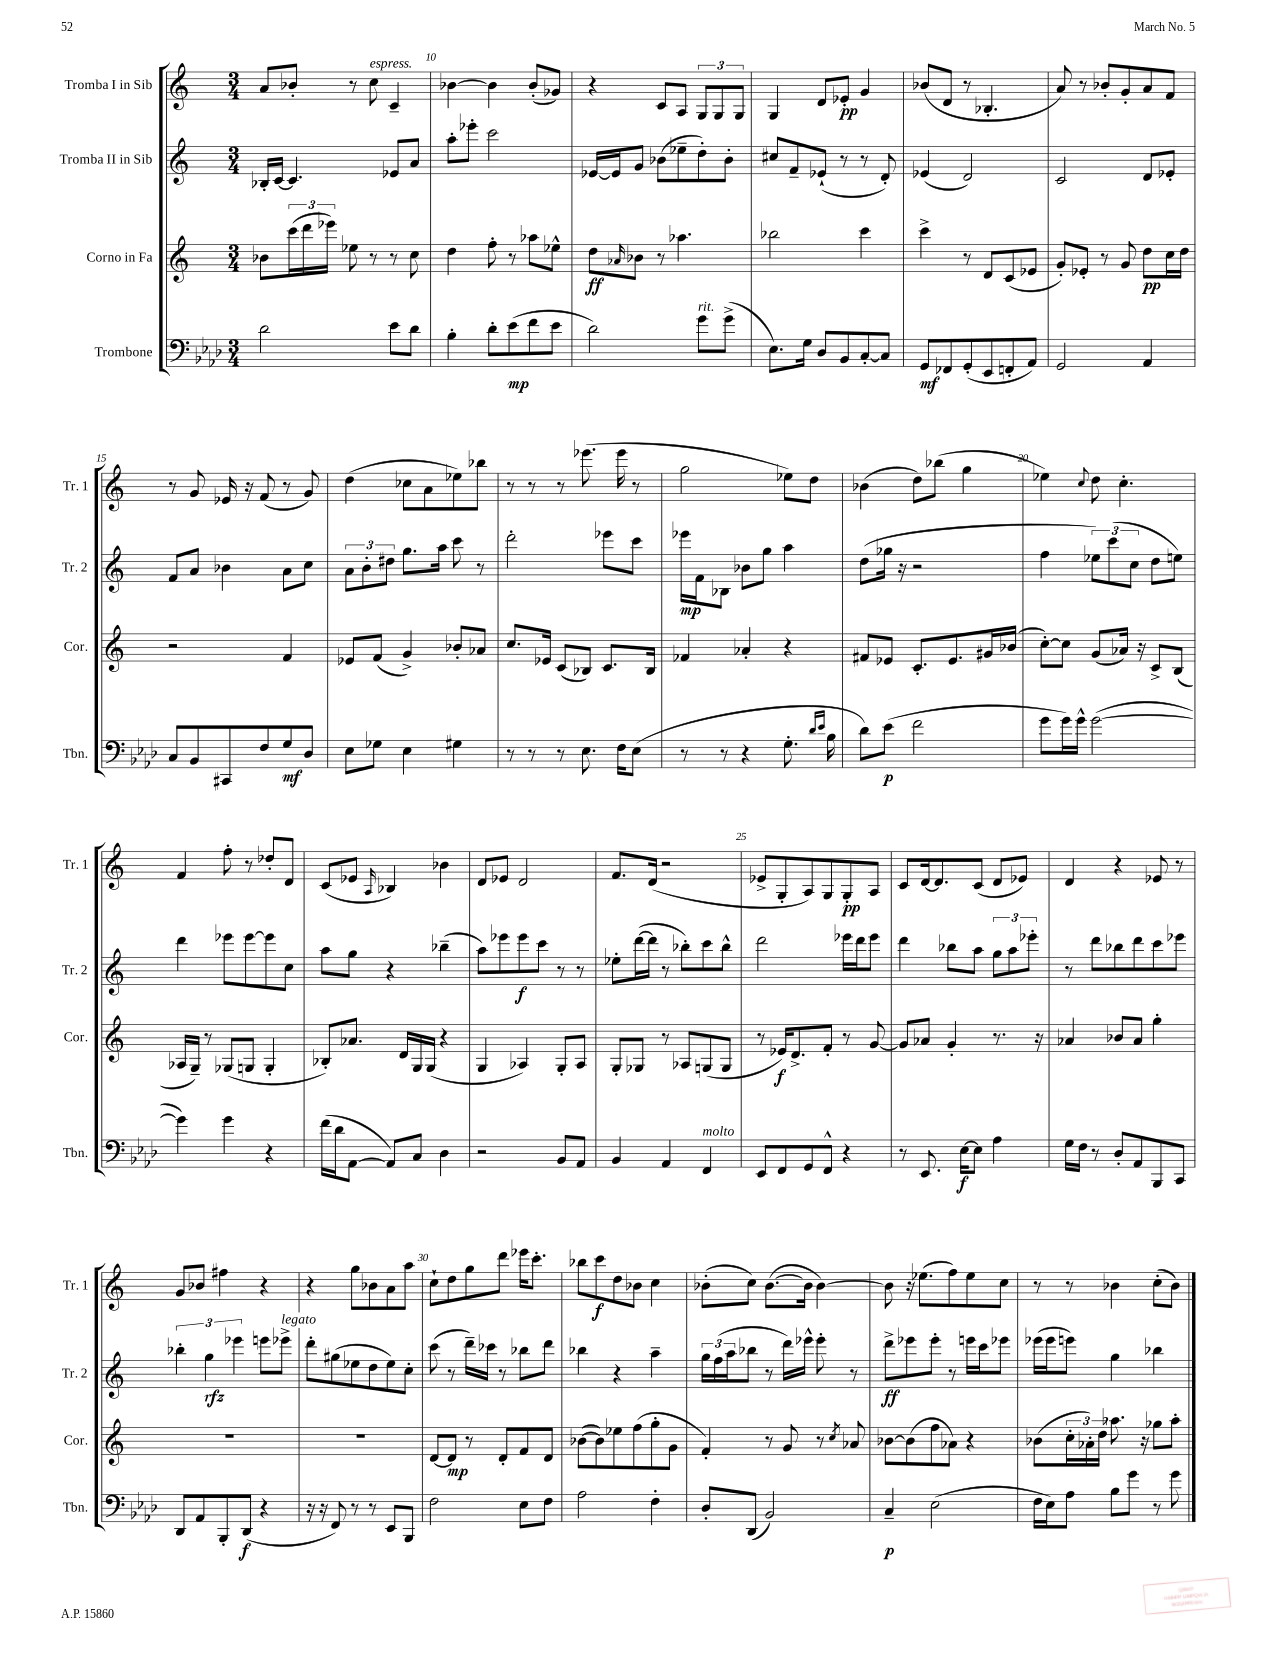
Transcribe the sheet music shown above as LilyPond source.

<<
\new StaffGroup <<
\new Staff = "s0" \with { instrumentName = "Tromba I in Sib" shortInstrumentName = "Tr. 1" } {
    \clef treble \key c \major \numericTimeSignature \time 3/4
    a'8 bes'8-. r8 c''8^\markup { \italic "espress." } c'4-- |
    bes'4~ bes'4 bes'8-.( ges'8) |
    r4 c'8 a8 \tuplet 3/2 { g8 g8 g8 } |
    g4 d'8 ees'8-.\pp g'4 |
    bes'8( d'8 r8 bes4.-. |
    a'8) r8 bes'8-. g'8-. a'8 f'8 |
    r8 g'8 ees'16 r16 f'8( r8 g'8) |
    d''4( ces''8 a'8 ees''8) bes''8 |
    r8 r8 r8 ees'''8.( ees'''16 r8 |
    g''2 ees''8) d''8 |
    bes'4( d''8) bes''8( g''4 |
    ees''4) \appoggiatura { c''8 } d''8 c''4.-. |
    f'4 f''8-. r8 des''8-. d'8 |
    c'8( ees'8 \grace { a16 } bes4) bes'4 |
    d'8 ees'8 d'2 |
    f'8. d'16( r2 |
    ees'8-> g8-. a8) g8 g8-.\pp a8 |
    c'8 d'16~ d'8. c'8( d'8 ees'8) |
    d'4 r4 ees'8 r8 |
    g'8 bes'8 fis''4 r4 |
    r4 g''8 bes'8 a'8 a''8 |
    c''8-! d''8 g''8 d'''8 ees'''16 c'''8.-. |
    bes''8 c'''8\f d''8 bes'8 c''4 |
    bes'8-.( c''8) bes'8.~( bes'16 bes'4~) |
    bes'8 r16 ees''8.( f''8) ees''8 c''8 |
    r8 r8 bes'4 c''8-.( bes'8) \bar "|." |
}
\new Staff = "s1" \with { instrumentName = "Tromba II in Sib" shortInstrumentName = "Tr. 2" } {
    \clef treble \key c \major \numericTimeSignature \time 3/4
    bes16-. c'16~ c'4. ees'8 a'8 |
    a''8-. ees'''8-. c'''2 |
    ees'16~ ees'16 g'8 bes'8( ees''8-- d''8-.) bes'8-. |
    cis''8 f'8-- ees'8-!( r8 r8 d'8-.) |
    ees'4( d'2) |
    c'2 d'8 ees'8-. |
    f'8 a'8 bes'4 a'8 c''8 |
    \tuplet 3/2 { a'8 b'8-. dis''8 } g''8. a''16 c'''8 r8 |
    d'''2-. ees'''8 c'''8 |
    ees'''16\mp f'16 bes8 bes'8 g''8 a''4 |
    d''8( ges''16 r16 r2 |
    f''4 \tuplet 3/2 { ees''8) c'''8( c''8 } d''8 e''8) |
    d'''4 ees'''8 ees'''8~ ees'''8 c''8 |
    a''8 g''8 r4 bes''4--( |
    a''8) ees'''8 ees'''8\f c'''8 r8 r8 |
    ees''8-. d'''16~( d'''16 r8 bes''8-.) c'''8 bes''8-^ |
    d'''2 ees'''16 d'''16 ees'''8 |
    d'''4 bes''8 a''8 \tuplet 3/2 { g''8 a''8 ees'''8-. } |
    r8 d'''8 bes''8 d'''8 c'''8 ees'''8 |
    \tuplet 3/2 { bes''4-. g''4\rfz ees'''4 } e'''8 ees'''8->^\markup { \italic "legato" } |
    d'''8-. gis''8( ees''8 d''8 ees''8) c''8-. |
    c'''8( r8 d'''16--) ces'''16 r8 bes''8 d'''8 |
    bes''4 r4 a''4-- |
    \tuplet 3/2 { g''16 f''16( a''16 } bes''8 r8 d'''16) ees'''16-^ ees'''8-. r8 |
    d'''8->\ff ees'''8 ees'''8-. r8 e'''16 c'''16 ees'''8 |
    ees'''16( ees'''16 e'''8) g''4 bes''4 \bar "|." |
}
\new Staff = "s2" \with { instrumentName = "Corno in Fa" shortInstrumentName = "Cor." } {
    \clef treble \key c \major \numericTimeSignature \time 3/4
    bes'8 \tuplet 3/2 { c'''16( d'''16 ees'''16) } ees''8 r8 r8 c''8 |
    d''4 f''8-. r8 aes''8 ees''8-^ |
    d''8\ff \grace { aes'16 } bes'8 r8 aes''4. |
    bes''2 c'''4 |
    c'''4-> r8 d'8 c'8( ees'8 |
    g'8-.) ees'8-. r8 g'8 d''8\pp c''16 d''16 |
    r2 f'4 |
    ees'8 f'8( g'4->) bes'8-. aes'8 |
    c''8. ees'16 c'8( bes8) c'8. bes16 |
    fes'4 aes'4-. r4 |
    fis'8 ees'8 c'8.-. ees'8. gis'16 bes'16( |
    c''8~-.) c''8 g'8( aes'16) r16 c'8-> b8( |
    aes16 g16--) r8 ges8( g8 g4-. |
    bes8-.) aes'8. d'16 g16 g16( r4 |
    g4 aes4) g8-. aes8 |
    g8-. ges8 r8 aes8 g8( g8 |
    r8 ees'16\f) d'8.-> f'8-. r8 g'8~ |
    g'8 aes'8 g'4-. r8. r16 |
    aes'4 bes'8 aes'8 g''4-. |
    R2. |
    R2. |
    d'8~ d'8\mp r8 d'8-. f'8 d'8 |
    bes'8~( bes'8) ees''8 f''8( g''8-. g'8 |
    f'4-.) r8 g'8 r8 \acciaccatura { c''8 } aes'8 |
    bes'8~ bes'8( f''8 aes'8) r4 |
    bes'8( \tuplet 3/2 { c''16-. aes'16-.) d''16 } aes''8. r16 ges''8 aes''8-. \bar "|." |
}
\new Staff = "s3" \with { instrumentName = "Trombone" shortInstrumentName = "Tbn." } {
    \clef bass \key aes \major \numericTimeSignature \time 3/4
    des'2 ees'8 des'8 |
    bes4-. des'8-. ees'8\mp( f'8 ees'8 |
    des'2) g'8^\markup { \italic "rit." } g'8->( |
    ees8.) g16 des8 bes,8 c8~-. c8 |
    g,8\mf fes,8 g,8-.( ees,8 f,8-. aes,8) |
    g,2 aes,4 |
    c8 bes,8 cis,8 f8 g8\mf des8 |
    ees8 ges8 ees4 gis4 |
    r8 r8 r8 ees8. f16 ees8( |
    r8 r8 r4 g8.-. \grace { des'16 ees'16 } bes16 |
    des'8) ees'8\p( f'2 |
    g'8 g'16) g'16-^ g'2~( |
    g'4) g'4 r4 |
    f'16( des'16 aes,8~ aes,8) c8 des4 |
    r2 bes,8 aes,8 |
    bes,4 aes,4 f,4^\markup { \italic "molto" } |
    ees,8 f,8 g,8 f,8-^ r4 |
    r8 ees,8. ees16~\f ees8 aes4 |
    g16 f16 r8 des8-. aes,8 bes,,8 c,8 |
    des,8 aes,8 bes,,8-. des,8\f( r4 |
    r16 r16 f,8) r8 r8 ees,8 bes,,8 |
    f2 ees8 f8 |
    aes2 f4-. |
    des8-. des,8( bes,2) |
    c4--\p ees2( |
    f16 ees16) aes8 bes8 g'8 r8 g'8 \bar "|." |
}
>>
>>
\layout { \context { \Score currentBarNumber = #9 \override BarNumber.break-visibility = ##(#f #t #t) barNumberVisibility = #(every-nth-bar-number-visible 5) } }
